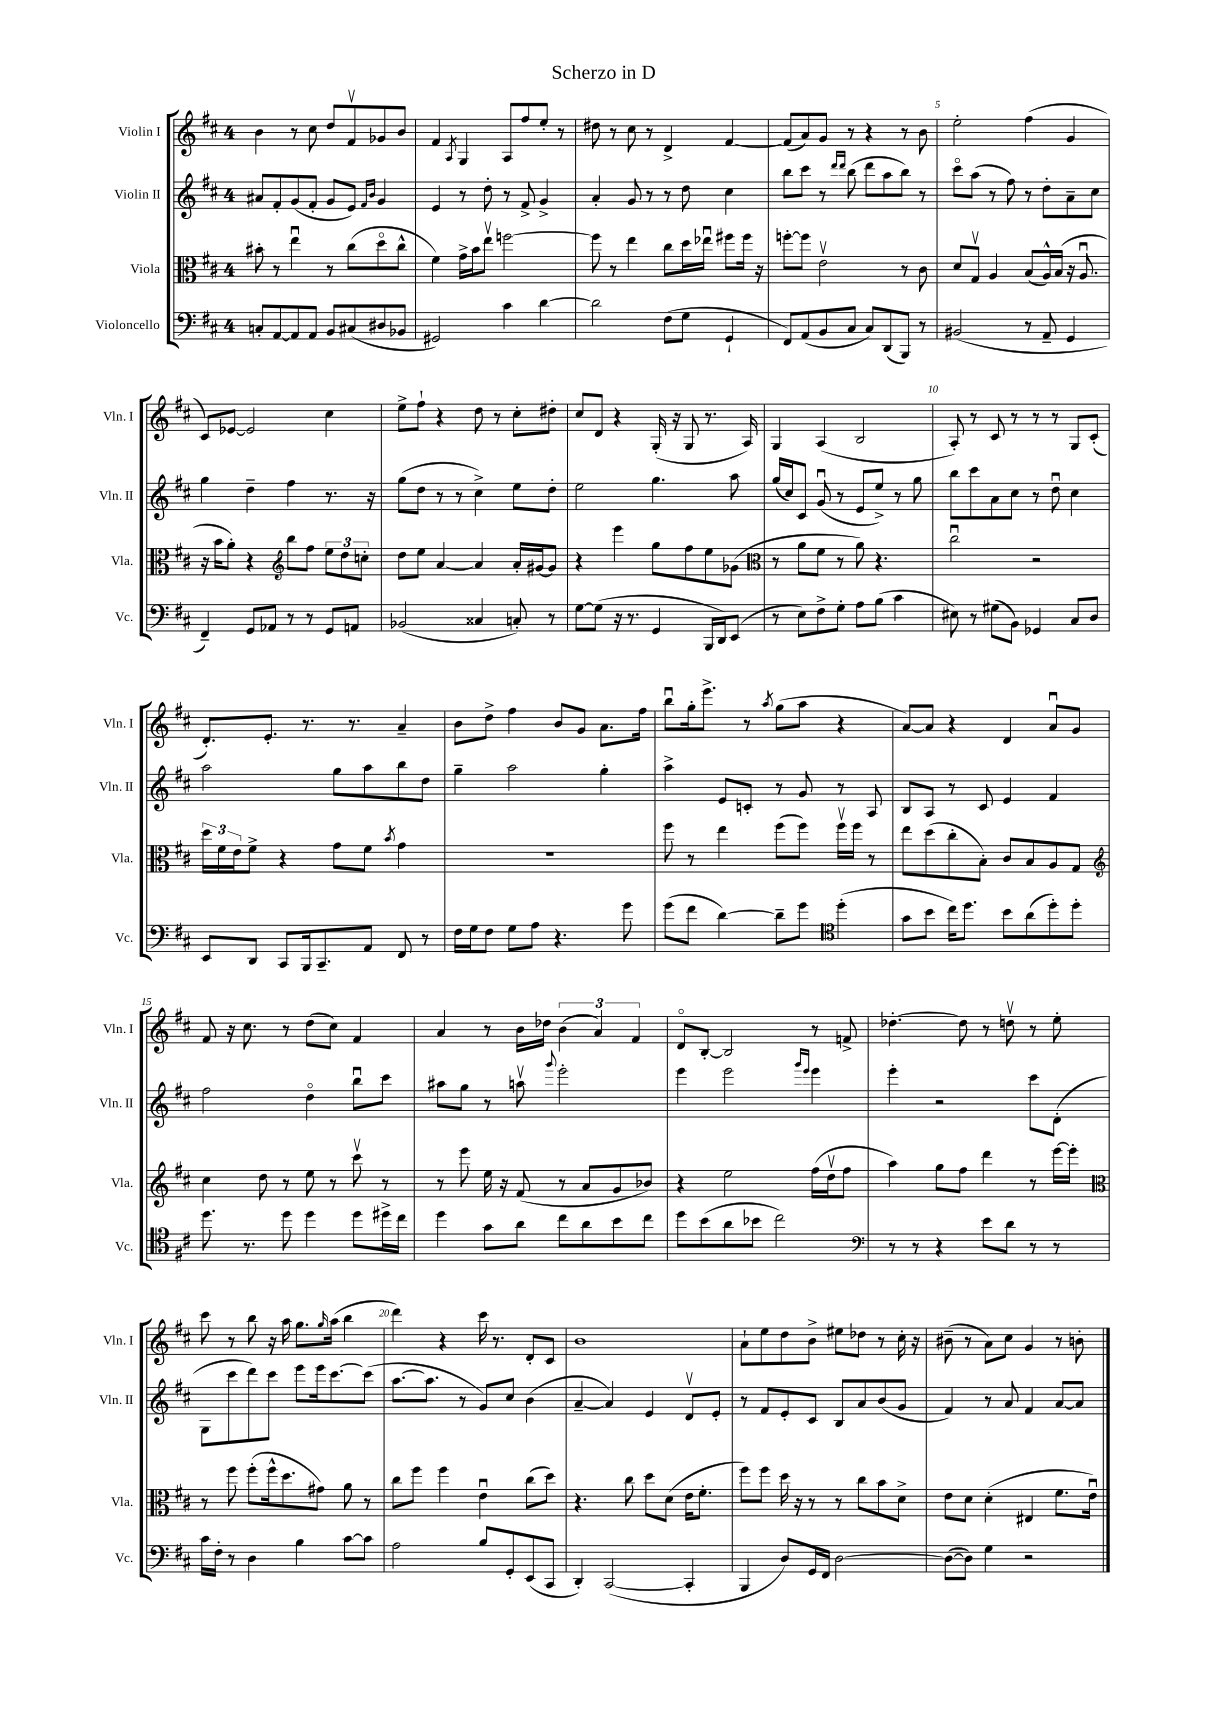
\header { title = "Scherzo in D" }
<<
\new StaffGroup <<
\new Staff = "s0" \with { instrumentName = "Violin I" shortInstrumentName = "Vln. I" } {
    \clef treble \key d \major \once \override Staff.TimeSignature.style = #'single-digit \time 4/4
    b'4 r8 cis''8 d''8 fis'8\upbow ges'8 b'8 |
    fis'4 \acciaccatura { a8 } g4 a8 fis''8 e''8-. r8 |
    dis''8 r8 cis''8 r8 d'4-> fis'4~ |
    fis'8( a'8) g'8 r8 r4 r8 b'8 |
    e''2-. fis''4( g'4 |
    cis'8) ees'8~ ees'2 cis''4 |
    e''8-> fis''8-! r4 d''8 r8 cis''8-. dis''8-. |
    cis''8 d'8 r4 g16-.( r16 g8 r8. a16) |
    g4 a4( b2 |
    a8-.) r8 cis'8 r8 r8 r8 g8 cis'8-.( |
    d'8.-.) e'8.-. r8. r8. a'4-- |
    b'8 d''8-> fis''4 b'8 g'8 a'8. fis''16 |
    b''8\downbow g''16-. e'''8.-> r8 \acciaccatura { a''8 } g''8( a''8 r4 |
    a'8~) a'8 r4 d'4 a'8\downbow g'8 |
    fis'8 r16 cis''8. r8 d''8( cis''8) fis'4 |
    a'4 r8 b'16 des''16 \tuplet 3/2 { b'4( a'4) fis'4 } |
    d'8\flageolet b8~-. b2 r8 f'8-> |
    des''4.~-. des''8 r8 d''8\upbow r8 e''8-. |
    cis'''8 r8 b''8 r16 a''16 g''8. \grace { g''16 } a''16( b''4 |
    d'''4) r4 cis'''16 r8. d'8-. cis'8 |
    b'1 |
    a'8-! e''8 d''8 b'8-> eis''8 des''8 r8 cis''16-. r16 |
    bis'8--( r8 a'8) cis''8 g'4 r8 b'8-. \bar "|." |
}
\new Staff = "s1" \with { instrumentName = "Violin II" shortInstrumentName = "Vln. II" } {
    \clef treble \key d \major \once \override Staff.TimeSignature.style = #'single-digit \time 4/4
    ais'8 fis'8-. g'8( fis'8-. g'8 e'8) \grace { fis'16 b'16 } g'4 |
    e'4 r8 d''8-. r8 fis'8-> g'4-> |
    a'4-. g'8 r8 r8 d''8 cis''4 |
    b''8 cis'''8 r8 \grace { d'''16 d'''16 } b''8( d'''8 a''8 b''8) r8 |
    cis'''8\flageolet a''8( r8 fis''8) r8 d''8-. a'8-- cis''8 |
    g''4 d''4-- fis''4 r8. r16 |
    g''8( d''8 r8 r8 cis''4->) e''8 d''8-. |
    e''2 g''4. a''8 |
    g''16( cis''16) cis'8 g'8\downbow( r8 e'8 e''8->) r8 g''8 |
    b''8 cis'''8 a'8 cis''8 r8 d''8\downbow cis''4 |
    a''2 g''8 a''8 b''8 d''8 |
    g''4-- a''2 g''4-. |
    a''4-> e'8 c'8-. r8 g'8 r8 a8 |
    b8 a8 r8 cis'8 e'4 fis'4 |
    fis''2 d''4\flageolet b''8\downbow cis'''8 |
    ais''8 g''8 r8 a''8\upbow \appoggiatura { g'''8 } e'''2-. |
    e'''4 e'''2 \grace { g'''16 e'''16 } e'''4 |
    e'''4-. r2 cis'''8 d'8-.( |
    g8 cis'''8 d'''8) cis'''8 e'''8 e'''16 cis'''8.~ cis'''8( |
    a''8.~ a''8. r8 g'8) cis''8 b'4( |
    a'4~-- a'4) e'4 d'8\upbow e'8-. |
    r8 fis'8 e'8-. cis'8 b8 a'8 b'8( g'8 |
    fis'4) r8 a'8 fis'4 a'8~ a'8 \bar "|." |
}
\new Staff = "s2" \with { instrumentName = "Viola" shortInstrumentName = "Vla." } {
    \clef alto \key d \major \once \override Staff.TimeSignature.style = #'single-digit \time 4/4
    bis'8-. r8 e''4\downbow r8 cis''8( d''8\flageolet cis''8-^ |
    fis'4) g'16-> b'16 e''8\upbow f''2~ |
    f''8 r8 e''4 cis''8 d''16 ees''16\downbow fis''8 fis''16 r16 |
    f''8~-. f''8 e'2\upbow r8 cis'8 |
    d'8 g8\upbow a4 b8( a16-^) b16( r16 a8.\downbow |
    r16 b'16 a'8-.) r4 \clef treble b''8 fis''8 \tuplet 3/2 { e''8 d''8 c''8-. } |
    d''8 e''8 a'4~ a'4 a'16-. gis'16~ gis'8 |
    r4 e'''4 g''8 fis''8 e''8 ges'8( |
    \clef alto r8 a'8 fis'8 r8 a'8) r4. |
    cis''2\downbow r2 |
    \tuplet 3/2 { d''16 fis'16 e'16 } fis'8-> r4 g'8 fis'8 \acciaccatura { b'8 } g'4 |
    R1 |
    fis''8 r8 e''4 fis''8( fis''8) fis''16\upbow fis''16 r8 |
    e''8 d''8( cis''8-. b8-.) cis'8 b8 a8 g8 |
    \clef treble cis''4 d''8 r8 e''8 r8 cis'''8\upbow r8 |
    r8 e'''8 e''16 r16 fis'8( r8 a'8 g'8 bes'8) |
    r4 e''2 fis''16( d''16\upbow fis''8 |
    a''4) g''8 fis''8 d'''4 r8 e'''16~ e'''16-. |
    \clef alto r8 fis''8 fis''8-.( fis''16-^ d''8. gis'8) a'8 r8 |
    cis''8 fis''8 fis''4 e'4\downbow cis''8( d''8) |
    r4. cis''8 d''8 d'8( e'16 fis'8.-. |
    fis''8) fis''8 d''16 r16 r8 r8 cis''8 b'8 d'8-> |
    e'8 d'8 d'4-.( eis4 fis'8. e'16\downbow) \bar "|." |
}
\new Staff = "s3" \with { instrumentName = "Violoncello" shortInstrumentName = "Vc." } {
    \clef bass \key d \major \once \override Staff.TimeSignature.style = #'single-digit \time 4/4
    c8-. a,8~ a,8 a,8 b,8 cis8( dis8 bes,8 |
    gis,2) cis'4 d'4~ |
    d'2 fis8( g8 g,4-! |
    fis,8) a,8( b,8 cis8 cis8) d,8( b,,8) r8 |
    bis,2( r8 a,8-- g,4 |
    fis,4--) g,8 aes,8 r8 r8 g,8 a,8 |
    bes,2( cisis4 c8-.) r8 |
    g8~ g8( r16 r8. g,4 b,,16 d,16) e,8( |
    r8 e8) fis8-> g8-. a8 b8( cis'4 |
    eis8) r8 gis8( b,8) ges,4 cis8 d8 |
    e,8 d,8 cis,8 b,,16 cis,8.-- a,8 fis,8 r8 |
    fis16 g16 fis8 g8 a8 r4. g'8 |
    g'8( fis'8 d'4~) d'8-- g'8 \clef tenor d''4-.( |
    g'8 b'8 cis''16) d''8. b'8 a'8( d''8-.) d''8-. |
    d''8. r8. d''8 d''4 d''8 dis''16-> cis''16 |
    d''4 g'8 a'8 cis''8 a'8 b'8 cis''8 |
    d''8 b'8( a'8 bes'8 cis''2) |
    \clef bass r8 r8 r4 e'8 d'8 r8 r8 |
    cis'16 fis16-. r8 d4 b4 cis'8~ cis'8 |
    a2 b8 g,8-. e,8( cis,8 |
    d,4-.) cis,2~( cis,4-. |
    b,,4 d8) g,16 fis,16 d2~ |
    d8~( d8) g4 r2 \bar "|." |
}
>>
>>
\layout { \context { \Score \override BarNumber.break-visibility = ##(#f #t #t) barNumberVisibility = #(every-nth-bar-number-visible 5) } }
